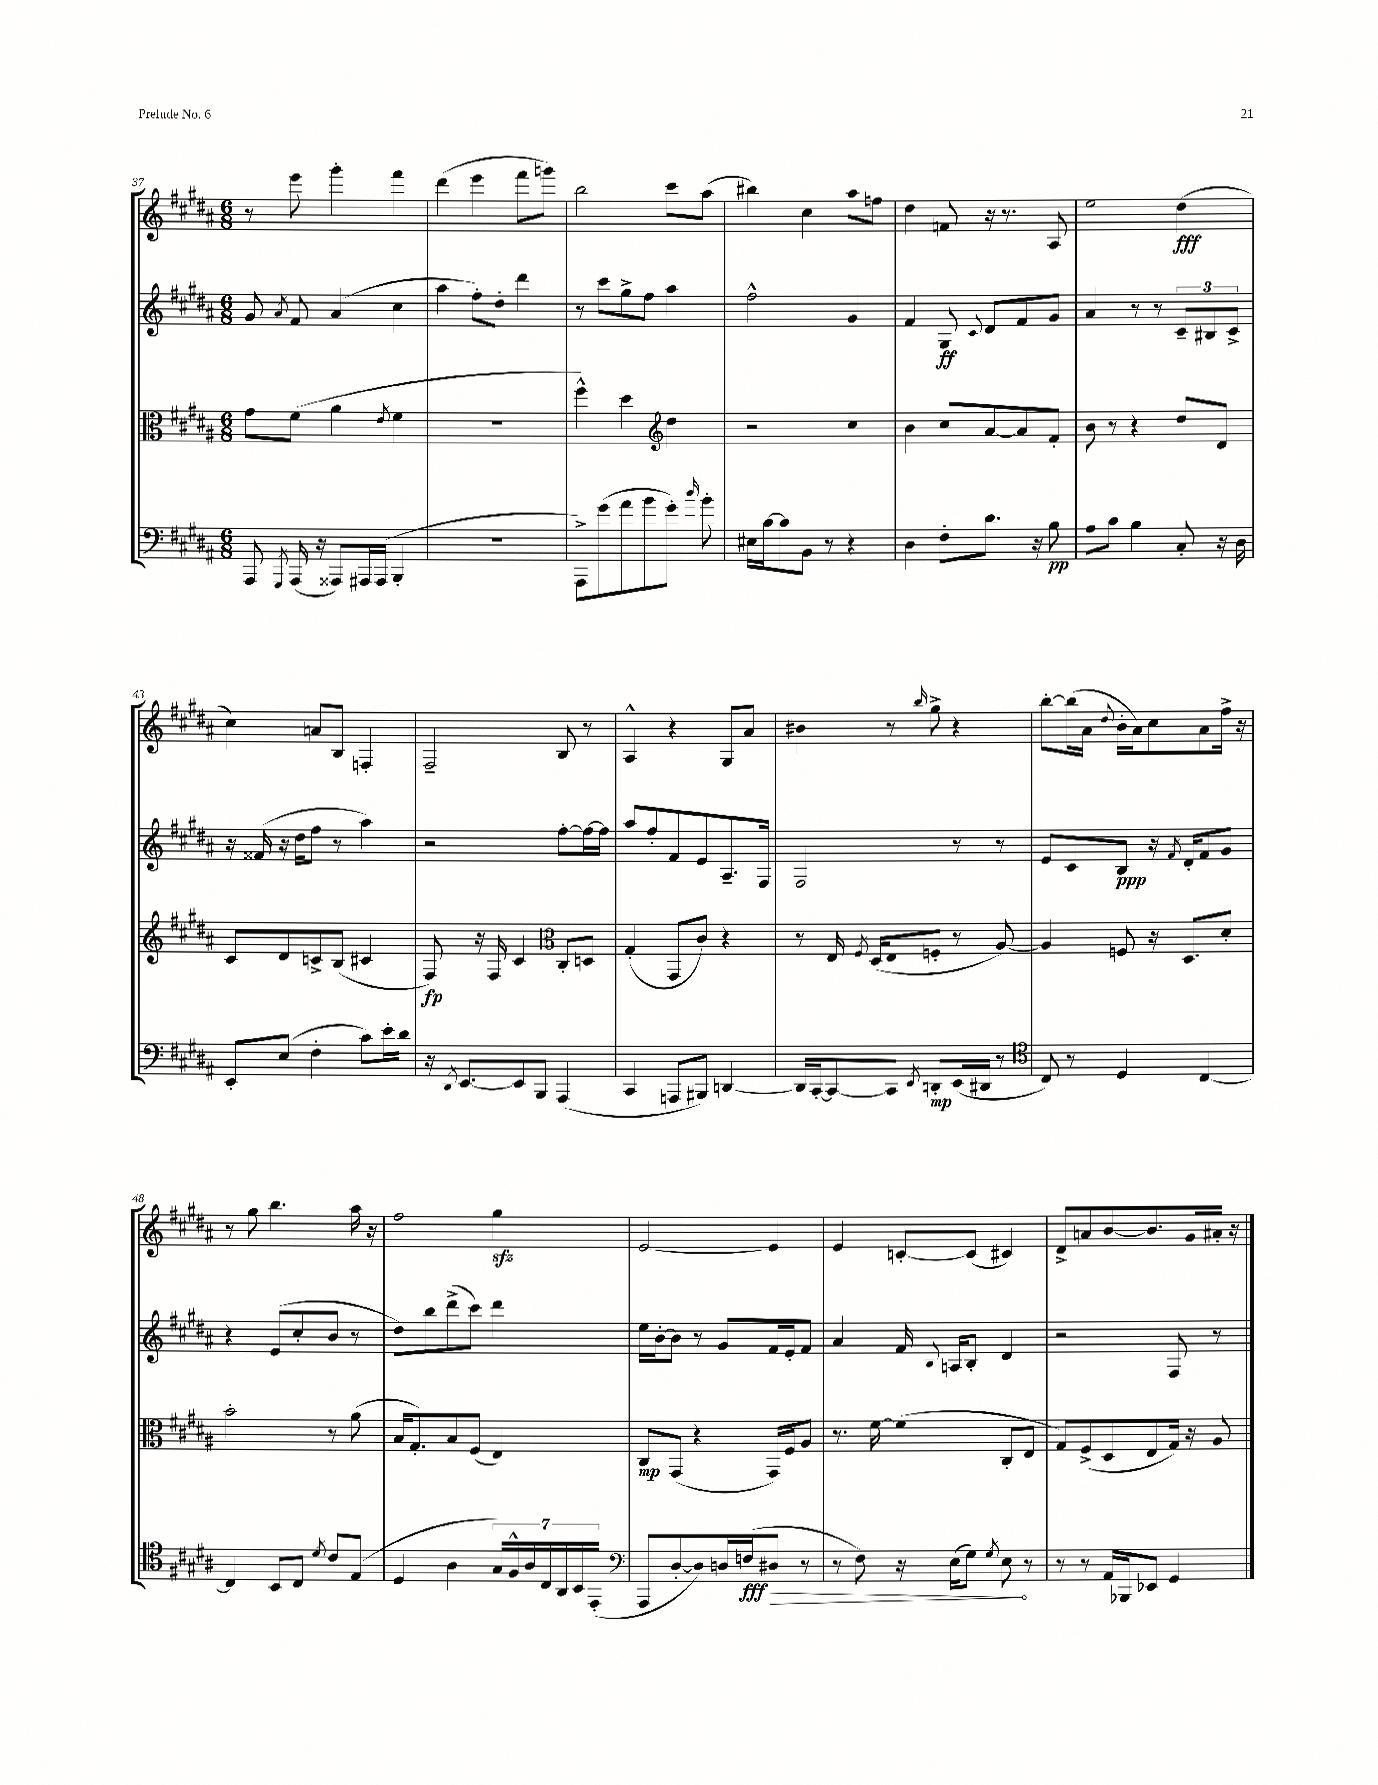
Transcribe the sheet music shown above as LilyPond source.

<<
\new StaffGroup <<
\new Staff = "s0" {
    \clef treble \key b \major \numericTimeSignature \time 6/8
    \autoBeamOff r8 e'''8 gis'''4-. fis'''4 |
    dis'''4( e'''4 fis'''8[ g'''8]) |
    b''2 cis'''8[ ais''8]( |
    bis''4) cis''4 ais''8[ f''8] |
    dis''4 f'8 r16 r8. ais8 |
    e''2 dis''4\fff( |
    cis''4) a'8[ b8] f4-. |
    fis2-- b8 r8 |
    ais4-^ r4 gis8[ ais'8] |
    bis'4 r8 \grace { b''16 } gis''8-> r4 |
    b''8[~-. b''16( ais'16] \appoggiatura { dis''8 } b'16[-. ais'16) cis''8 ais'8 fis''16]-> r16 |
    r8 gis''8 b''4. ais''16 r16 |
    fis''2 gis''4\sfz |
    e'2~ e'4 |
    e'4 c'8[~-. c'8]( cis'4) |
    dis'8[-> a'8 b'8~ b'8. gis'16 ais'16]-. r16 \bar "|." |
}
\new Staff = "s1" {
    \clef treble \key b \major \numericTimeSignature \time 6/8
    \autoBeamOff gis'8 \acciaccatura { ais'8 } fis'8 ais'4( cis''4 |
    ais''4 fis''8[-.) dis''8]-. dis'''4 |
    r8 cis'''8[ gis''8-> fis''8] ais''4 |
    fis''2-^ gis'4 |
    fis'4 gis8\ff \appoggiatura { cis'8 } dis'8[ fis'8 gis'8] |
    ais'4 r8 r8 \tuplet 3/2 { cis'8[-- bis8 cis'8]-> } |
    r16 fisis'16( r16 dis''16[ fis''8] r8 ais''4) |
    r2 fis''8[~-. fis''16~ fis''16] |
    ais''8[ fis''8-. fis'8 e'8 ais8.-- fis16] |
    fis2 r8 r8 |
    e'8[ cis'8 b8]\ppp r16 \acciaccatura { fis'8 } dis'16[-. fis'8 gis'8] |
    r4 e'8[( cis''8-. b'8] r8 |
    dis''8[) b''8 dis'''8->( cis'''8]) dis'''4 |
    e''16[ b'16~-. b'8] r8 gis'8[ fis'16 e'16-. fis'8] |
    ais'4 fis'16 \appoggiatura { b8 } a16[ b8]-. dis'4 |
    r2 fis8 r8 \bar "|." |
}
\new Staff = "s2" {
    \clef alto \key b \major \numericTimeSignature \time 6/8
    \autoBeamOff gis'8[ fis'8]( ais'4 \acciaccatura { e'8 } fis'4 |
    R2. |
    fis''4-^) dis''4 \clef treble dis''4 |
    r2 cis''4 |
    b'4 cis''8[ ais'8~ ais'8 fis'8]-. |
    b'8 r8 r4 dis''8[ dis'8] |
    cis'8[ dis'8 c'8-> b8]( cis'4 |
    fis8\fp) r16 fis16 cis'4 \clef alto cis8[-. d8] |
    gis4-.( gis,8[ cis'8]) r4 |
    r8 e16 \acciaccatura { fis8 } dis16[( e8 f8]-. r8 ais8~) |
    ais4 f8 r16 dis8.[ dis'8]-. |
    b'2-. r8 ais'8( |
    b16[ gis8.-.) b8 fis8]( e4) |
    cis8[\mp gis,8]( r4 gis,16[) fis16 ais8] |
    r8. fis'16~ fis'4( cis8[-. e8] |
    gis8[) fis8->( dis8 e8 gis16]) r16 ais8 \bar "|." |
}
\new Staff = "s3" {
    \clef bass \key b \major \numericTimeSignature \time 6/8
    \autoBeamOff ais,,8 \acciaccatura { gis,,8 } ais,,16( r16 aisis,,8[) ais,,16 ais,,16]( b,,4-. |
    R2. |
    ais,,8[->) gis'8( ais'8 b'8 gis'8]-.) \grace { dis''16 } b'8-. |
    eis16[ cis'16~ cis'8 b,8] r8 r4 |
    dis4 fis8[-. dis'8.] r16 b8\pp |
    ais8[ cis'8] b4 cis8-. r16 dis16 |
    e,8[-. e8]( fis4-. cis'8[) e'16-. dis'16] |
    r16 \acciaccatura { dis,8 } e,8.[~ e,8 b,,8] ais,,4( |
    cis,4 a,,8[ bis,,8]) d,4~ |
    d,16[ cis,16~-. cis,8~ cis,8] \acciaccatura { e,8 } d,8[-.\mp e,16( dis,16] r8 |
    \clef tenor cis8) r8 dis4 cis4~ |
    cis4 b,8[ cis8] \acciaccatura { dis'8 } cis'8[ e8]( |
    dis4 ais4 \tuplet 7/4 { gis16[) fis16-^ ais16 cis16 ais,16 b,16 e,16]-.( } |
    \clef bass ais,,8[ dis8~-. dis8) d16 \once \override Hairpin.circled-tip = ##t f16\fff\>( dis8] r8 |
    r8 fis8) r16 e16[( gis8]) \acciaccatura { gis8 } e8\! r8 |
    r8 r8 ais,16[ bes,,16 ees,8] gis,4 \bar "|." |
}
>>
>>
\layout { \context { \Score currentBarNumber = #37 } }
